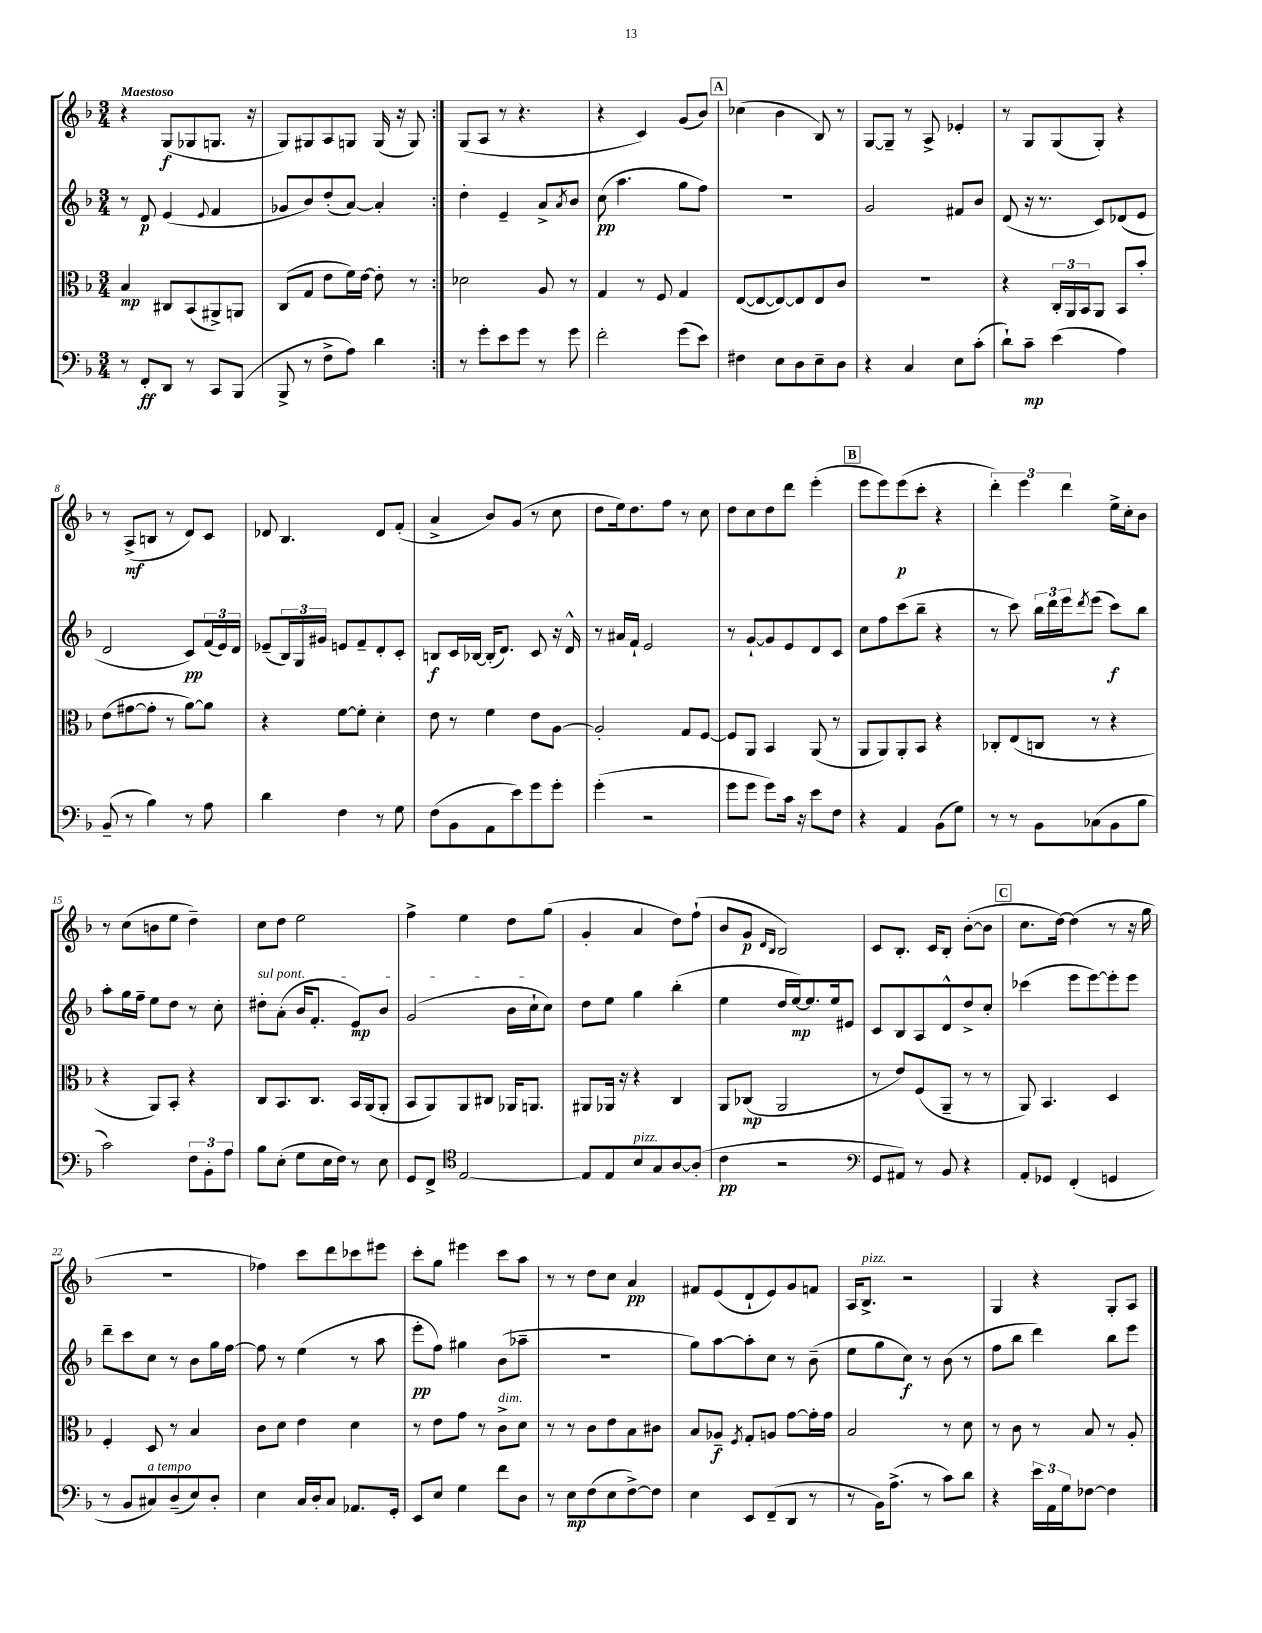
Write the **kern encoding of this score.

**kern	**kern	**kern	**kern
*staff4	*staff3	*staff2	*staff1
*clefF4	*clefC3	*clefG2	*clefG2
*k[b-]	*k[b-]	*k[b-]	*k[b-]
*M3/4	*M3/4	*M3/4	*M3/4
8r	4B-	8r	4r
8FF'	.	8d	.
8DD	8C#	(4e	(8G
8r	(8BB-	.	8G-
.	.	8qqe	.
8CC	8AA#^)	4f	8.G
(8BBB-	8AA	.	.
.	.	.	16r
=	=	=	=
8BBB-^	(8C	8g-	8G)
8r	8G	8b-)	8G#
8F^	8e	(8dd'	8A
8A)	16f)	[8a)	8G
.	[16e	.	.
4d	8e']	4a']	(16G
.	.	.	16r
.	8r	.	8G)
=:|!	=:|!	=:|!	=:|!
8r	2d-	4dd'	(8G
8g'	.	.	8A
8e	.	4e~	8r
8g	.	.	4.r
8r	8A	8a^	.
.	.	8qa	.
8g	8r	8b-	.
=	=	=	=
2f'	4G	(8cc	4r
.	.	4.aa	.
.	8r	.	4c)
.	8F	.	.
(8g	4G	8gg	(8g
8e)	.	8ff)	8b-)
=	=	=	=
4F#	([8E	2.r	(4cc-
.	8E_	.	.
8E	8E_)	.	4b-
8D	8E]	.	.
8E~	8E	.	8B-)
8D	8c	.	8r
=	=	=	=
4r	2.r	2g	[8G
.	.	.	8G~]
4C	.	.	8r
.	.	.	8A^
8E	.	8f#	4e-'
(8c'	.	8b-	.
=	=	=	=
8d`)	4r	(8d	8r
8c~	.	16r	8G
.	.	8.r	.
(4e	24C'	.	(8G
.	24AA	.	.
.	24BB-	.	.
.	8AA	8c)	8G')
4A)	8BB-	(8d-	4r
.	8b-'	8e	.
=	=	=	=
(8BB-~	(8e	2d	8r
8r	[8g#	.	(8A^
4B-)	8g#']	.	8B
.	8r	.	8r
8r	[8a)	8c)	8d)
8A	8a]	(24f	8c
.	.	24e)	.
.	.	24d	.
=	=	=	=
4d	4r	(8e-~	8d-
.	.	24B-)	4.B-
.	.	24G	.
.	.	24g#	.
4F	[8f	8e	.
.	8f']	8f~	.
8r	4d'	8d'	8d-
8G	.	8c'	(8f'
=	=	=	=
(8F	8e	8B	4a^
8BB-	8r	16c	.
.	.	[16B-	.
8AA	4f	(16B-']	8b-)
.	.	8.d)	.
8e)	.	.	(8g
8g	8e	8c	8r
8g'	[8A	16r	8cc
.	.	16d^^	.
=	=	=	=
(4g'	2A']	8r	8dd
.	.	16a#	16ee)
.	.	16f`	8.dd
2r	.	2e	.
.	.	.	8ff
.	8G	.	8r
.	[8F	.	8cc
=	=	=	=
8g	8F]	8r	8dd
8g	8AA	[8g`	8cc
8g)	4BB-	8g]	8dd
16c	.	8e	8ddd
16r	.	.	.
8e	(8AA	8d	(4eee'
8F	8r	8c	.
=	=	=	=
4r	8AA	8cc	8eee
.	8AA)	8ff	8eee)
4AA	8AA'	(8ccc	(8eee
.	8BB-	8bb-~	8ccc'
(8BB-	4r	4r	4r
8G)	.	.	.
=	=	=	=
8r	8C-'	8r	6ddd')
8r	(8E	8ccc)	.
.	.	.	6eee
8BB-	8C	24bb-	.
.	.	24ddd	.
.	.	24eee	6ddd
.	.	8qddd	.
(8C-	8r	(8eee	.
8BB-	4r	8ccc)	16ee^
.	.	.	16cc'
8B-	.	8bb-	8b-
=	=	=	=
2c)	4r	8aa'	8r
.	.	16gg	(8cc
.	.	16ff~	.
.	8AA)	8ee	8b
.	8BB-'	8dd	8ee
12F	4r	8r	4dd~)
12BB-'	.	.	.
.	.	8cc'	.
12A	.	.	.
=	=	=	=
8B-	8C	8dd#'	8cc
(8E'	8.BB-	(8a'	8dd
8G	.	16b-	2ee
.	8.C	8.f'	.
16E	.	.	.
16F)	.	.	.
8r	16BB-	8e)	.
.	(16AA	.	.
8E	8AA'	8b-	.
=	=	=	=
8GG	8BB-	(2g	4ff^
8FF^	8AA)	.	.
*clefC4	*	*	*
[2E	8AA	.	4ee
.	8C#	.	.
.	16AA-	16b-	8dd
.	8.AA	16cc`	.
.	.	8cc)	(8gg
=	=	=	=
8E]	8AA#	8dd	4g'
8E	16AA-	8ee	.
.	16r	.	.
8B-	4r	4gg	4a
8G	.	.	.
[8A	4C	(4bb-'	8dd)
(8A']	.	.	(8ff`
=	=	=	=
4c	8AA	4ee	8b-
.	(8C-	.	8g
.	.	.	16qqd
.	.	.	16qqB-
2r	2AA	16dd	2B-)
.	.	[16ee)	.
.	.	8.ee]	.
.	.	16ee	.
.	.	8e#	.
=	=	=	=
*clefF4	*	*	*
8GG	8r	8c	8c
8AA#)	8e)	8B-	8.B-'
8r	(8F	8A	.
.	.	.	16c
8BB-	8AA~	8d^^	8B-'
4r	8r	8dd^	([8b-'
.	8r	8cc'	8b-]
=	=	=	=
8AA'	8AA)	(4ccc-	8.cc
8GG-	4.BB-	.	.
.	.	.	[16dd)
(4FF'	.	8eee	(4dd]
.	.	[8eee)	.
4GG	4D	8eee']	8r
.	.	8eee	16r
.	.	.	16gg
=	=	=	=
8r	4F'	8ddd~	2.r
8BB-	.	8ccc	.
8C#)	8D	8cc	.
(8D~	8r	8r	.
8E)	4B-	8b-	.
8D'	.	16gg	.
.	.	[16ff	.
=	=	=	=
4E	8c	8ff]	4ff-)
.	8d	8r	.
16C	4e	(4ee	8ccc
16D'	.	.	.
8C	.	.	8ddd
8.AA-	4d	8r	8ccc-
.	.	8aa	8eee#
16GG'	.	.	.
=	=	=	=
8EE	8r	8eee'	8ccc'
8E	8e	8ff)	8gg
4G	8g	4gg#	4eee#
.	8r	.	.
8f	8c^	(8b-	8ccc
8D	8d	8aa-~	8aa
=	=	=	=
8r	8r	2.r	8r
8E	8r	.	8r
(8F	8c	.	8dd
8E	8e	.	8cc
[8F^)	8B-	.	4a
8F]	8c#	.	.
=	=	=	=
4E	8B-	8gg)	8f#
.	8A-~	[8aa	(8e
.	8qF	.	.
8EE	8G'	8aa']	8d`
(8FF~	8A	8cc	8e)
8DD	[8g	8r	8g
8r	16g']	(8b-~	8f
.	16g	.	.
=	=	=	=
8r	2B-	8ee	16A
.	.	.	8.B-^
16BB-)	.	8gg	.
(8.A^	.	.	.
.	.	8cc)	2r
8r	.	8r	.
8c)	8r	(8b-	.
8d	8d	8r	.
=	=	=	=
4r	8r	8ff	4G
.	8c	8bb-	.
24e	8r	4ddd)	4r
24AA	.	.	.
24G	.	.	.
[8F-	8B-	.	.
4F-]	8r	8bb-	8G'
.	8A'	8eee	8A
==	==	==	==
*-	*-	*-	*-
